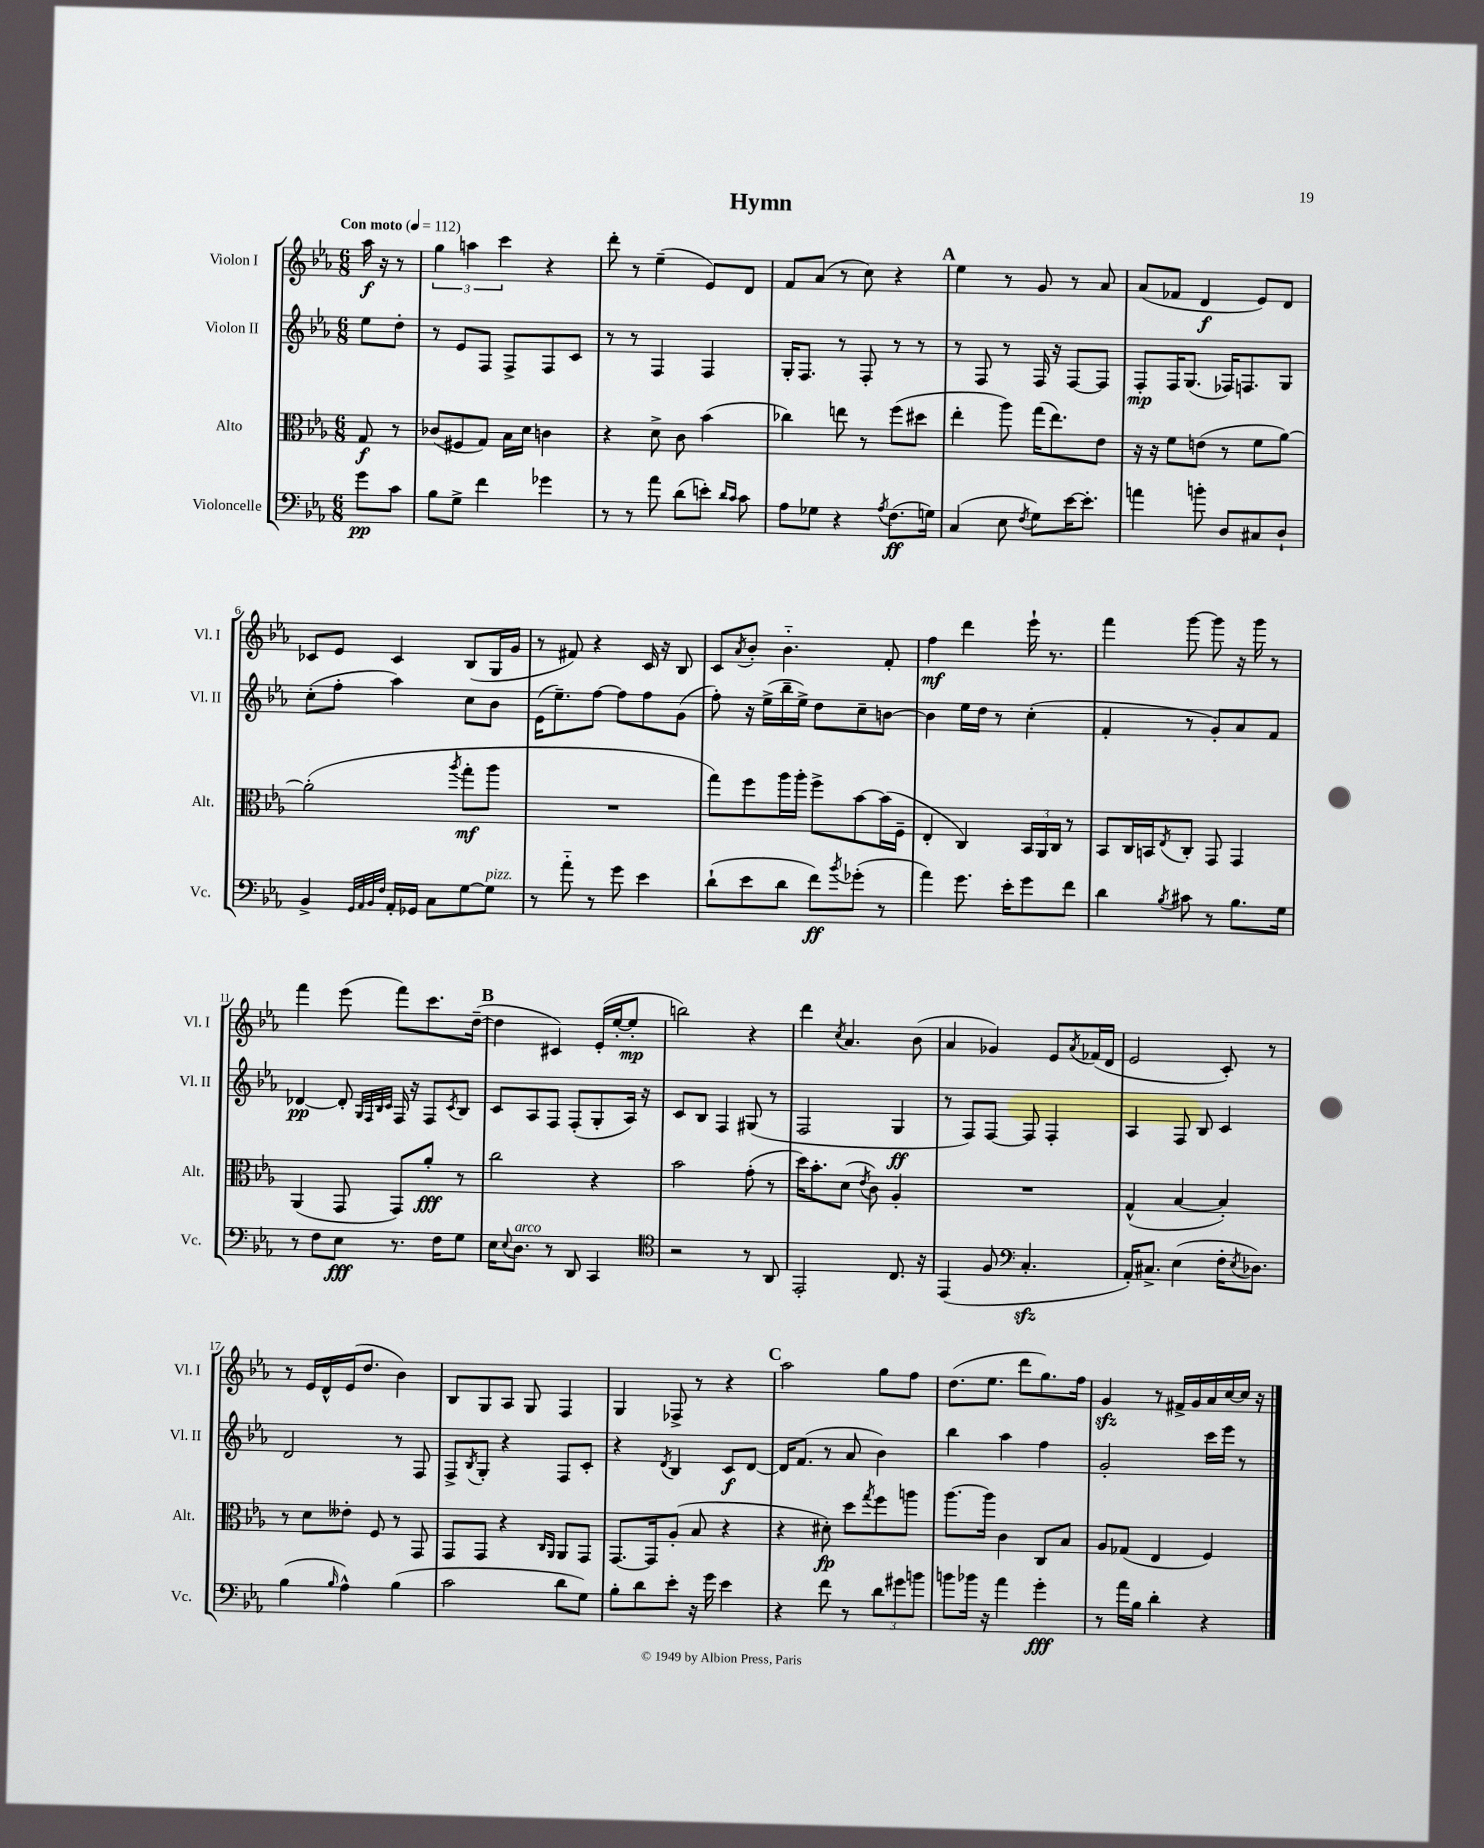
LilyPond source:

\header { title = "Hymn" }
<<
\new StaffGroup <<
\new Staff = "s0" \with { instrumentName = "Violon I" shortInstrumentName = "Vl. I" } {
    \clef treble \key ees \major \numericTimeSignature \time 6/8 \partial 4 \tempo "Con moto" 4 = 112
    aes''16\f r16 r8 |
    \tuplet 3/2 { g''4 a''4 c'''4 } r4 |
    d'''8-. r8 ees''4--( ees'8) d'8 |
    f'8 aes'8( r8 c''8) r4 |
    \mark \markup { \bold "A" } ees''4 r8 g'8 r8 aes'8 |
    aes'8( fes'8 d'4\f ees'8) d'8 |
    ces'8 ees'8 ces'4 bes8( g16 g'16 |
    r8 fis'8) r4 c'16 r16 bes8 |
    c'8 \acciaccatura { aes'8 } bes'8-. bes'4.-_ f'8-. |
    f''4\mf d'''4 ees'''16-! r8. |
    f'''4 g'''8~ g'''8 r16 g'''16 r8 |
    f'''4 ees'''8( f'''8) c'''8. d''16~--( |
    \mark \markup { \bold "B" } d''4 cis'4) ees'16-.( ees''16~-. ees''8-.\mp |
    b''2) r4 |
    d'''4 \acciaccatura { c''8 } aes'4. bes'8( |
    aes'4 ges'4) ees'8 \acciaccatura { aes'8 } fes'16( d'16 |
    ees'2 c'8-.) r8 |
    r8 ees'16 d'16-^ ees'16( d''8. bes'4) |
    bes8 g8 aes8 g8 f4 |
    g4 fes8-> r8 r4 |
    \mark \markup { \bold "C" } aes''2 g''8 f''8 |
    d''8.( ees''8. d'''8 g''8.) f''16 |
    g'4\sfz r8 fis'16-> g'16 aes'16 c''16~ c''16 r16 \bar "|." |
}
\new Staff = "s1" \with { instrumentName = "Violon II" shortInstrumentName = "Vl. II" } {
    \clef treble \key ees \major \numericTimeSignature \time 6/8 \partial 4
    ees''8 d''8-. |
    r8 ees'8 f8 f8-> f8 c'8 |
    r8 r8 f4 f4 |
    g16-. f8. r8 f8-. r8 r8 |
    \mark \markup { \bold "A" } r8 f8 r8 f16 r16 f8~ f8 |
    f8-.\mp f16 g8.( fes16) f8. g8 |
    c''8-.( f''8-. aes''4) c''8 bes'8 |
    ees'16( ees''8.--) f''8~ f''8 f''8 g'8( |
    f''8-.) r16 ees''16->( bes''16-- ees''16->) d''8 c''8-- b'8~ |
    b'4 ees''16 d''16 r8 c''4-.( |
    f'4-. r8 g'8-.) aes'8 f'8 |
    des'4~\pp des'8-. \grace { g32 f32 bes32 c'32 } f16 r16 f8 \acciaccatura { c'8 } bes8 |
    \mark \markup { \bold "B" } c'8 aes8 f8 f8-.( g8-. aes16) r16 |
    c'8 bes8 f4 gis8( r8 |
    f2 g4\ff |
    r8 f8) f8~ f8 f4-. |
    aes4 f8 bes8 c'4 |
    d'2 r8 f8 |
    f8-> \acciaccatura { bes8 } g8-. r4 f8 c'8-. |
    r4 \acciaccatura { d'8 } bes4 c'8\f d'8~ |
    \mark \markup { \bold "C" } d'16 f'8.( r8 aes'8 bes'4) |
    bes''4 aes''4 f''4 |
    g'2-. c'''16 ees'''16 r8 \bar "|." |
}
\new Staff = "s2" \with { instrumentName = "Alto" shortInstrumentName = "Alt." } {
    \clef alto \key ees \major \numericTimeSignature \time 6/8 \partial 4
    g8\f r8 |
    ces'8( fis8 g8) bes16 d'16 c'4 |
    r4 d'8-> c'8 bes'4( |
    ces''4) e''8 r8 f''8( dis''8 |
    \mark \markup { \bold "A" } ees''4-. aes''8) g''16( ees''8.) ees'8 |
    r16 r16 f'8 e'8( r8 f'8 aes'8~) |
    aes'2-.( \acciaccatura { aes''8 } g''8-.\mf aes''8 |
    R2. |
    g''8) f''8 aes''16 aes''16-. f''8-> bes'8~ bes'16( f16-- |
    ees4-. c4) \tuplet 3/2 { bes,16 aes,16 c16 } r8 |
    bes,8 c16 b,16 \acciaccatura { ees8 } c8-. g,8 g,4 |
    aes,4( g,8 g,8) aes'8-.\fff r8 |
    \mark \markup { \bold "B" } c''2 r4 |
    bes'2 g'8-.( r8 |
    d''16) bes'8.-. d'8( \acciaccatura { ees'8 } c'8) aes4-. |
    R2. |
    g4-^( bes4~ bes4-.) |
    r8 d'8 eeses'8-. f8 r8 g,8 |
    g,8 g,8 r4 \grace { c16 aes,16 } aes,8 g,8 |
    g,8.~ g,16 aes8-.( bes8 r4 |
    \mark \markup { \bold "C" } r4 dis'8-.\fp) d''8 \acciaccatura { g''8 } f''8 a''8 |
    aes''8.~ aes''16 c'4 c8 bes8 |
    aes8 ges8( ees4 f4) \bar "|." |
}
\new Staff = "s3" \with { instrumentName = "Violoncelle" shortInstrumentName = "Vc." } {
    \clef bass \key ees \major \numericTimeSignature \time 6/8 \partial 4
    g'8\pp c'8 |
    bes8 g8-> f'4 ges'4 |
    r8 r8 aes'8 d'8( e'8-.) \grace { d'16 c'16 } c'8 |
    aes8 ges8 r4 \acciaccatura { aes8 } f8.\ff( g16) |
    \mark \markup { \bold "A" } c4( ees8 \acciaccatura { f8 } g8) ees'16~ ees'8.-. |
    a'4 b'8-. d8 cis8 d8-! |
    bes,4-> \grace { g,32 aes,32 bes,32 f32 } aes,16-. ges,16 c8 g8~ g8^\markup { \italic "pizz." } |
    r8 aes'8-_ r8 g'8 ees'4 |
    d'8-!( ees'8 d'8 f'8\ff) \acciaccatura { bes'8 } ges'8-.( r8 |
    aes'4) g'8. ees'16-. g'8 f'8 |
    d'4 \acciaccatura { bes8 } cis'8 r8 bes8. g16 |
    r8 f8 ees8\fff r8. f16 g8 |
    \mark \markup { \bold "B" } ees16 \appoggiatura { ees8 } d8.^\markup { \italic "arco" } r8 d,8 c,4 |
    \clef tenor r2 r8 aes,8 |
    ees,2-. c8. r16 |
    ees,4( f8 \clef bass c4.-.\sfz |
    aes,16-.) cis8.-> ees4( f16-. \acciaccatura { ees8 } des8.) |
    bes4( \grace { bes16 } aes4-^) bes4( |
    c'2 d'8 g8) |
    bes8-. d'8 ees'8-. r16 g'16 ees'4 |
    \mark \markup { \bold "C" } r4 f'8 r8 \tuplet 3/2 { d'8 gis'8 b'8 } |
    b'8 bes'16 r16 aes'4 g'4-.\fff |
    r8 aes'16 bes16 d'4-. r4 \bar "|." |
}
>>
>>
